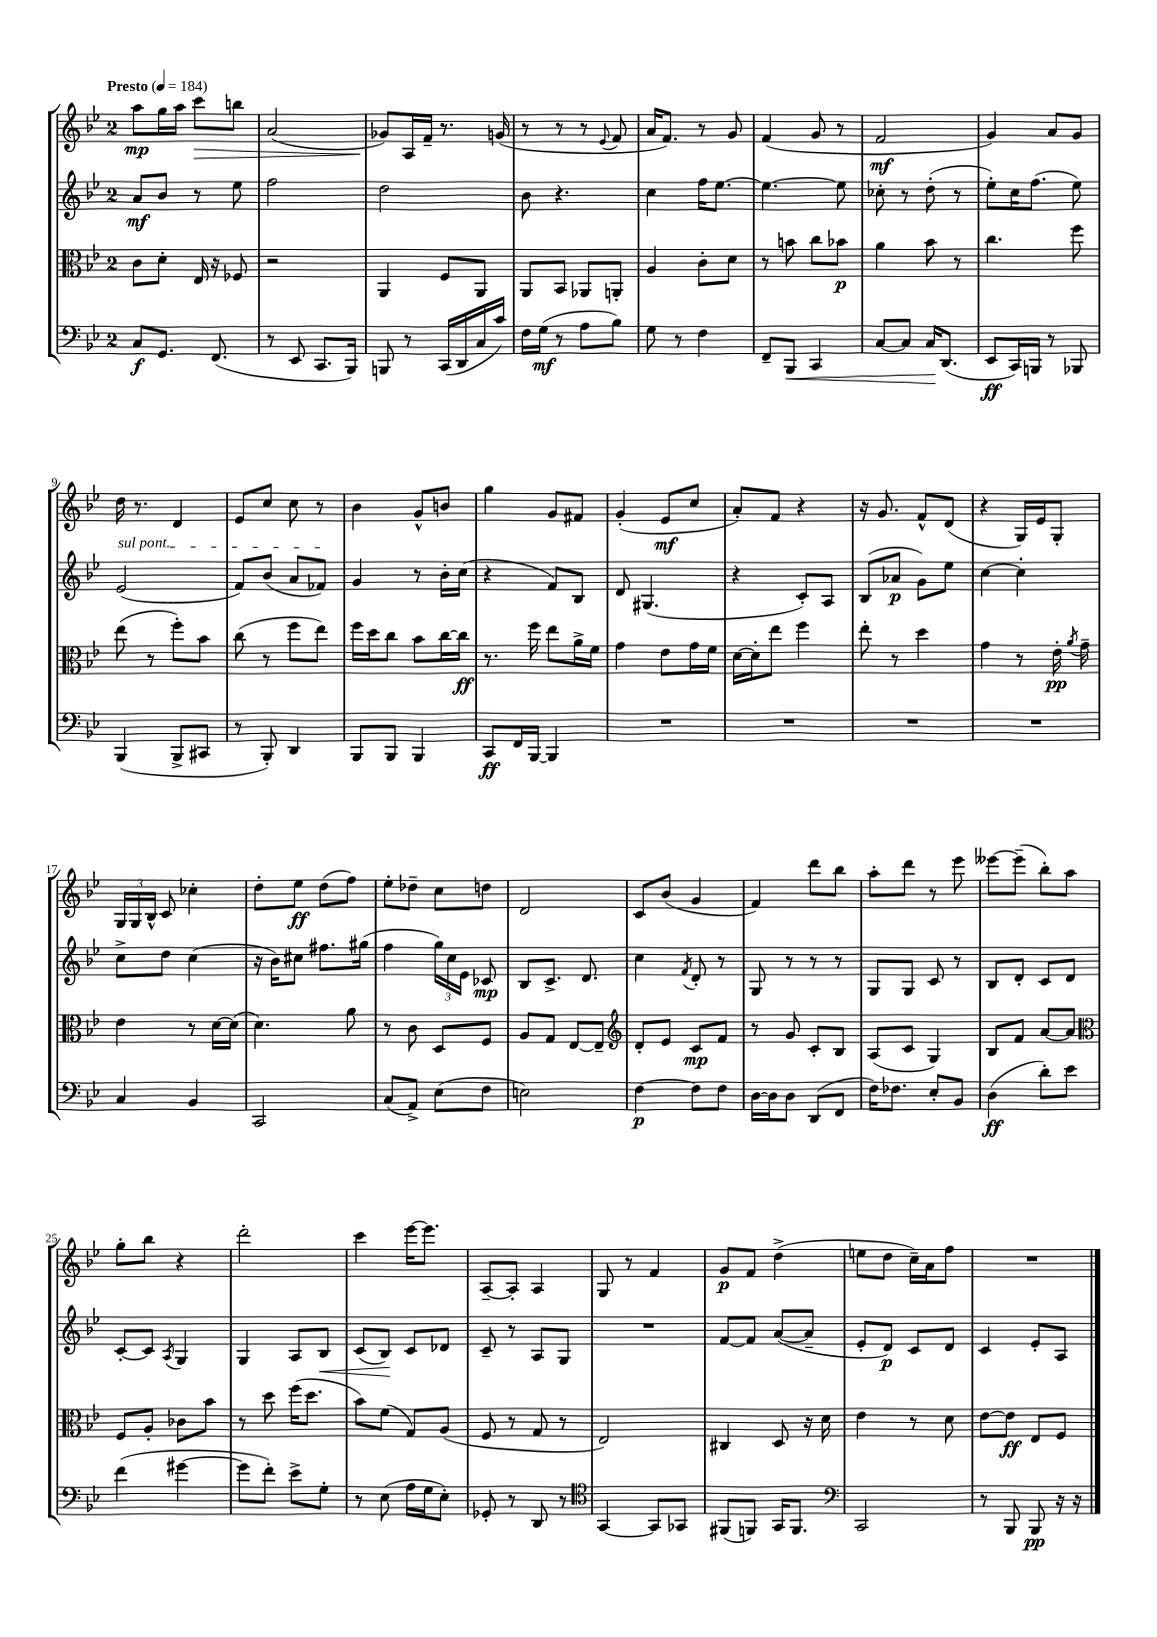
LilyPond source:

<<
\new StaffGroup <<
\new Staff = "s0" {
    \clef treble \key bes \major \once \override Staff.TimeSignature.style = #'single-digit \time 2/4 \tempo "Presto" 4 = 184
    \autoBeamOff a''8[\mp g''16 a''16] c'''8[\> b''8] |
    a'2( |
    ges'8[\!) a16 f'16]-- r8. g'16( |
    r8 r8 r8 \appoggiatura { ees'8 } f'8 |
    a'16[ f'8.]) r8 g'8 |
    f'4( g'8 r8 |
    f'2\mf |
    g'4) a'8[ g'8] |
    d''16 r8. d'4 |
    ees'8[ c''8] c''8 r8 |
    bes'4 g'8[-^ b'8] |
    g''4 g'8[ fis'8] |
    g'4-.( ees'8[\mf c''8] |
    a'8[-.) f'8] r4 |
    r16 g'8. f'8[-^ d'8]( |
    r4 g16[) ees'16 g8]-. |
    \tuplet 3/2 { g16[ g16 bes16]-^ } c'8 ces''4-. |
    d''8[-. ees''8]\ff d''8[( f''8]) |
    ees''8[-. des''8]-- c''8[ d''8] |
    d'2 |
    c'8[ bes'8]( g'4 |
    f'4) d'''8[ bes''8] |
    a''8[-. d'''8] r8 ees'''8 |
    eeses'''8[~ eeses'''8]--( bes''8[-.) a''8] |
    g''8[-. bes''8] r4 |
    d'''2-. |
    c'''4 ees'''16[~ ees'''8.] |
    a8[~-- a8]-. a4 |
    g8 r8 f'4 |
    g'8[\p f'8] d''4->( |
    e''8[ d''8] c''16[--) a'16 f''8] |
    R2 \bar "|." |
}
\new Staff = "s1" {
    \clef treble \key bes \major \once \override Staff.TimeSignature.style = #'single-digit \time 2/4
    \autoBeamOff a'8[\mf bes'8] r8 ees''8 |
    f''2 |
    d''2 |
    bes'8 r4. |
    c''4 f''16[ ees''8.]~ |
    ees''4.~ ees''8 |
    ces''8-. r8 d''8-.( r8 |
    ees''8[-.) c''16 f''8.]( ees''8) |
    \once \override TextSpanner.bound-details.left.text = \markup { \italic "sul pont." } ees'2\startTextSpan( |
    f'8[) bes'8]( a'8[ fes'8]\stopTextSpan) |
    g'4 r8 bes'16[-. c''16]( |
    r4 f'8[) bes8] |
    d'8 gis4.( |
    r4 c'8[-.) a8] |
    bes8[( aes'8]\p g'8[) ees''8] |
    c''4~ c''4-. |
    c''8[-> d''8] c''4( |
    r16 bes'16[) cis''8] fis''8.[ gis''16]( |
    f''4 \tuplet 3/2 { g''16[) c''16 ees'16] } ces'8\mp |
    bes8[ c'8.]-> d'8. |
    c''4 \acciaccatura { f'8 } d'8-. r8 |
    g8 r8 r8 r8 |
    g8[ g8] c'8 r8 |
    bes8[ d'8]-. c'8[ d'8] |
    c'8[~-. c'8] \acciaccatura { a8 } g4 |
    g4 a8[ bes8]\< |
    c'8[( bes8]\!) c'8[ des'8] |
    c'8-- r8 a8[ g8] |
    R2 |
    f'8[~ f'8] a'8[~( a'8]-- |
    ees'8[-. d'8]\p) c'8[ d'8] |
    c'4 ees'8[-. a8] \bar "|." |
}
\new Staff = "s2" {
    \clef alto \key bes \major \once \override Staff.TimeSignature.style = #'single-digit \time 2/4
    \autoBeamOff c'8[ d'8]-. ees16 r16 fes8 |
    r2 |
    a,4 f8[ a,8] |
    a,8[ bes,8] aes,8[ a,8]-. |
    a4 c'8[-. d'8] |
    r8 b'8 c''8[ bes'8]\p |
    a'4 bes'8 r8 |
    c''4. f''8 |
    ees''8( r8 f''8[-.) bes'8] |
    c''8( r8 f''8[ ees''8]) |
    f''16[ d''16 c''8] bes'8[ c''16~ c''16]\ff |
    r8. f''16 ees''8[ a'16-> f'16] |
    g'4 ees'8[ g'16 f'16] |
    d'16[~ d'16-. ees''8] f''4 |
    ees''8-. r8 d''4 |
    g'4 r8 ees'16-.\pp \acciaccatura { a'8 } g'16-- |
    ees'4 r8 d'16[~ d'16]( |
    d'4.) a'8 |
    r8 c'8 d8[ f8] |
    a8[ g8] ees8[~ ees8]-- |
    \clef treble d'8[-. ees'8] c'8[\mp f'8] |
    r8 g'8 c'8[-. bes8] |
    a8[( c'8] g4) |
    bes8[ f'8] a'8[~ a'8] |
    \clef alto f8[ a8]-. ces'8[ bes'8] |
    r8 d''8 f''16[( d''8.] |
    bes'8[) f'8]( g8[) a8]( |
    f8 r8 g8 r8 |
    ees2) |
    cis4 d8 r16 d'16 |
    ees'4 r8 d'8 |
    ees'8[~ ees'8]\ff ees8[ f8] \bar "|." |
}
\new Staff = "s3" {
    \clef bass \key bes \major \once \override Staff.TimeSignature.style = #'single-digit \time 2/4
    \autoBeamOff c8[\f g,8.] f,8.( |
    r8 ees,8 c,8.[ bes,,16]) |
    b,,8 r8 c,16[( d,16 c16 c'16]) |
    f16[ g16]\mf( r8 a8[ bes8]) |
    g8 r8 f4 |
    f,8[-- bes,,8]\< c,4 |
    c8[~ c8] c16[\! d,8.]( |
    ees,8[\ff c,16) b,,16] r8 bes,,8 |
    bes,,4( bes,,8[-> cis,8] |
    r8 bes,,8-.) d,4 |
    bes,,8[ bes,,8] bes,,4 |
    c,8[\ff f,16 bes,,16]~ bes,,4 |
    R2 |
    R2 |
    R2 |
    R2 |
    c4 bes,4 |
    c,2 |
    c8[( a,8]->) ees8[( f8] |
    e2) |
    f4~\p f8[ f8] |
    d16[~ d16 d8] d,8[( f,8] |
    f16[) fes8.] ees8[-. bes,8] |
    d4\ff( d'8[-.) ees'8] |
    f'4( gis'4~ |
    gis'8[ f'8]-.) ees'8[-> g8]-. |
    r8 ees8( a16[ g16 ees8]-.) |
    ges,8-. r8 d,8 r8 |
    \clef tenor g,4~ g,8[ ges,8] |
    fis,8[( f,8]) g,16[ f,8.] |
    \clef bass c,2 |
    r8 bes,,8 bes,,8\pp r16 r16 \bar "|." |
}
>>
>>
